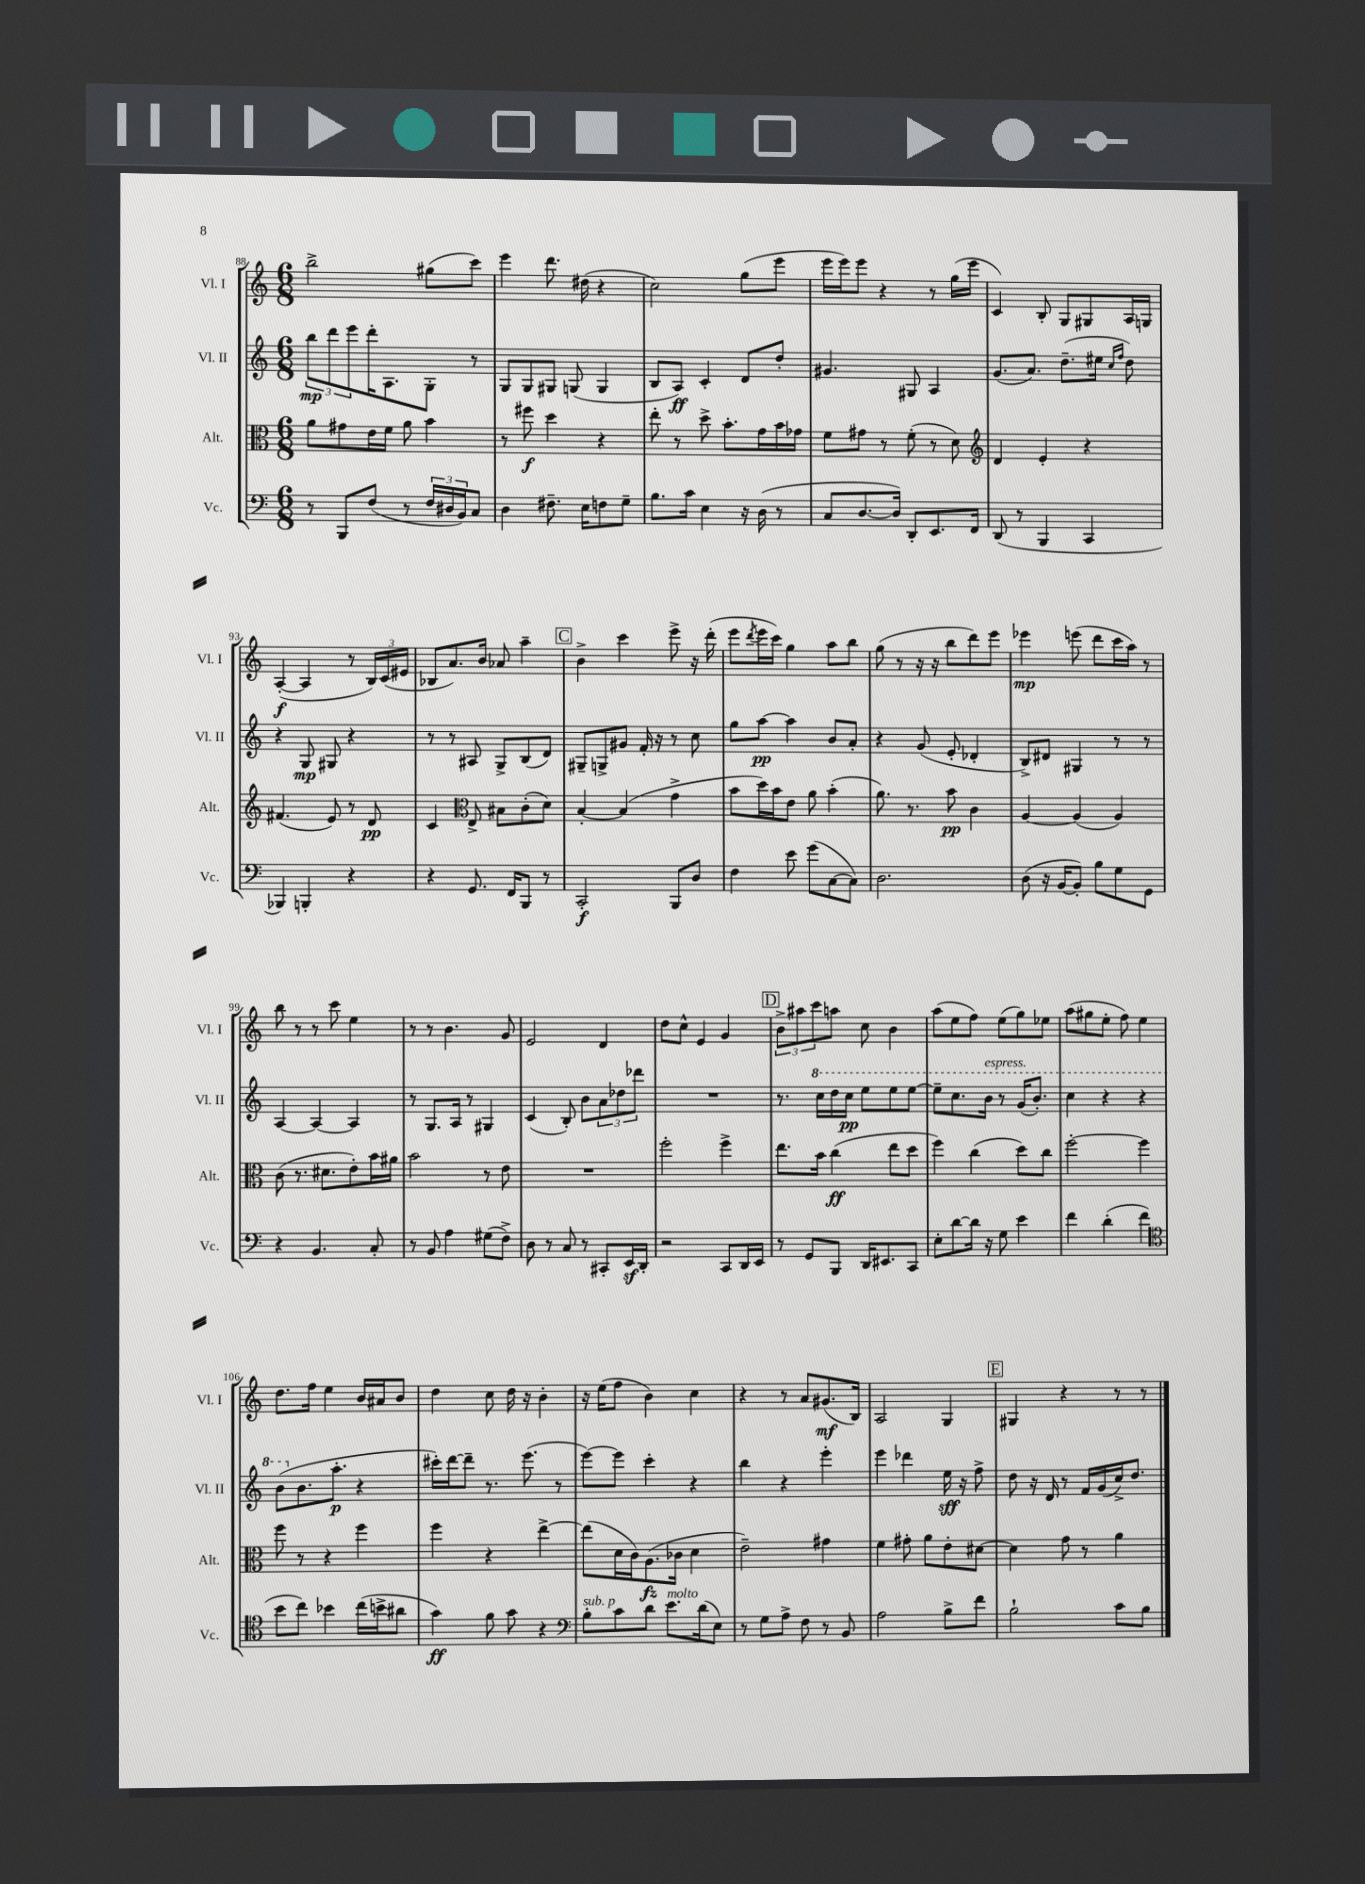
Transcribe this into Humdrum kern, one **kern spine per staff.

**kern	**kern	**kern	**kern
*staff4	*staff3	*staff2	*staff1
*clefF4	*clefC3	*clefG2	*clefG2
*k[]	*k[]	*k[]	*k[]
*M6/8	*M6/8	*M6/8	*M6/8
8r	8a	12bb	2bb^
.	.	12ddd	.
8BBB	8g#	.	.
.	.	12eee	.
(8F	16e	16ddd'	.
.	16f	8.A	.
8r	8a	.	.
24F	4b	8G'	(8gg#
24D#	.	.	.
24BB)	.	.	.
8C	.	8r	8ccc)
=	=	=	=
4D	8r	8G	4eee
.	8ff#	8G	.
8.F#~	4dd	8G#	8.ddd
.	.	(8G	.
16E	.	.	(16dd#
8F	4r	4G	4r
8G~	.	.	.
=	=	=	=
8.B	8ee'	8B	2cc)
.	8r	8A)	.
16c	.	.	.
4E	8dd^	4c'	.
.	8.b'	.	.
16r	.	8d	(8gg
(16D	16g	.	.
8r	16b	8dd'	8eee
.	16g-	.	.
=	=	=	=
8C	8f	4.g#	16eee
.	.	.	16eee)
[8.D	8g#	.	8eee
.	8r	.	4r
16D])	.	.	.
8DD'	(8f'	8G#	.
8.EE	8r	4A	8r
.	8d)	.	(16gg
16FF	.	.	16eee
=	=	=	=
*	*clefG2	*	*
(8DD	4d	(8.g	4c)
8r	.	.	.
.	.	8.a)	.
4BBB	4e'	.	8B'
.	.	(8.dd~	8G
4CC	4r	.	8G#
.	.	16ee#	.
.	.	16qqcc	.
.	.	16qqff	.
.	.	8dd)	16A
.	.	.	16G
=	=	=	=
4BBB-)	(4.f#	4r	([4A'
4BBB'	.	8G	4A]
.	8e)	8G#	.
4r	8r	4r	8r
.	8d	.	24B)
.	.	.	(24c
.	.	.	24e#
=	=	=	=
4r	4c	8r	8B-
.	.	8r	8.a)
*	*clefC3	*	*
8.GG	8E^	8A#	.
.	.	.	16b
.	8B#	8G^	8a-
16FF	.	.	.
8BBB	(8c'	(8B	4aa~
8r	8d)	8d)	.
=	=	=	=
2CC'	[4B'	8G#~	4b^
.	.	8G^	.
.	(4B]	8g#	4ccc
.	.	16f'	.
.	.	16r	.
8BBB	4g^	8r	8eee^
8D	.	8cc	16r
.	.	.	(16ddd'
=	=	=	=
4F	8b	8gg	8eee
.	.	.	8qddd
.	16dd)	[8aa	16eee
.	16b	.	16ccc)
8e	8e	4aa]	4gg
(8g	8a	.	.
[8C	(4b'	8b	8aa
8C])	.	8a'	8bb
=	=	=	=
2.D	8.a)	4r	(8gg
.	.	.	8r
.	8.r	.	.
.	.	(8g	16r
.	.	.	16r
.	8b	8e'	8bb
.	4c	4d-'	8ddd)
.	.	.	8eee
=	=	=	=
(8D	[4A	8B^)	4eee-
16r	.	8d#	.
[16BB	.	.	.
8BB'])	(4A]	4G#	(8eee
8B	.	.	8ddd
8G	4A)	8r	16ccc
.	.	.	16aa)
8GG	.	8r	8r
=	=	=	=
4r	(8c	[4A	8bb
.	8.r	.	8r
4.BB	.	4A_	8r
.	8.d#	.	.
.	.	.	8ccc
.	8e')	4A]	4ee
8C'	16b	.	.
.	16a#	.	.
=	=	=	=
8r	2b	8r	8r
8BB	.	8.G	8r
4A	.	.	4.b
.	.	16A	.
.	.	8r	.
(8G#	8r	4G#	.
8F^)	8e	.	8g
=	=	=	=
8D	2.r	(4c	2e
8r	.	.	.
8C	.	8B')	.
8r	.	8b	.
8CC#'	.	12a	4d
.	.	12dd-	.
16EE	.	.	.
.	.	12ddd-	.
16DD'	.	.	.
=	=	=	=
2r	2ff'	2.r	8dd
.	.	.	8cc^^
.	.	.	4e
8CC	4ff^	.	4g
16DD	.	.	.
16EE	.	.	.
=	=	=	=
8r	8.ee	8.r	12b^
.	.	.	12aa#
8GG	.	.	.
.	.	.	12ccc
.	16b	16ccc	.
8BBB	(4cc	16ddd	8aa
.	.	16ccc	.
16DD	.	8eee	8cc
8.EE#	.	.	.
.	8ee	8eee	4b
8CC	8dd	[8eee	.
=	=	=	=
8E'	4ff)	8eee~]	(8aa
[8d	.	8.ccc	8ee
16d]	(4cc	.	8ff)
16r	.	16bb	.
8G	.	8r	(8ee
4e	8dd)	(16gg	8gg)
.	.	8.bb')	.
.	8cc	.	8ee-
=	=	=	=
4f	[2ff'	4ccc	(8aa
.	.	.	8gg#
(4d'	.	4r	8ee'
.	.	.	8ff)
4f	4ff]	4r	4ee
=	=	=	=
*clefC4	*	*	*
8b	8ff	(8bb	8.dd
8cc)	8r	8.b	.
.	.	.	16ff
4b-	4r	.	4ee
.	.	8.aa'	.
(16cc	4ff	4r	16b
16b^	.	.	16a#
8a#	.	.	8b
=	=	=	=
4g)	4ff	16ccc#')	4dd
.	.	[16ddd	.
.	.	8ddd~]	.
8f	4r	8.r	8cc
8g	.	.	16dd
.	.	(8.eee	16r
4r	[4ee^	.	4b'
.	.	8r	.
=	=	=	=
*clefF4	*	*	*
8B'	(8ee]	[8eee)	16r
.	.	.	(16ee
8c	16d	8eee]	8ff
.	16c)	.	.
8d	(8.A	4ccc'	4b)
8.e	.	.	.
.	16c-	.	.
.	4d	4r	4cc
(16d	.	.	.
8E)	.	.	.
=	=	=	=
8r	2e~)	4bb	4r
8G	.	.	.
8A^	.	4r	8r
8F	.	.	8a
8r	4g#	4eee'	(8.g#
8BB	.	.	.
.	.	.	16B)
=	=	=	=
2A	4f	4eee	2A
.	8g#'	4ddd-	.
.	8a	.	.
8B^	8e'	16ee	4G
.	.	16r	.
8f	[8d#	8ff^	.
=	=	=	=
2B`	4d#]	8dd	4G#
.	.	16r	.
.	.	16d	.
.	8g	8r	4r
.	8r	16f	.
.	.	(16g	.
8c	4a	16cc^)	8r
.	.	8.dd	.
8B	.	.	8r
==	==	==	==
*-	*-	*-	*-
